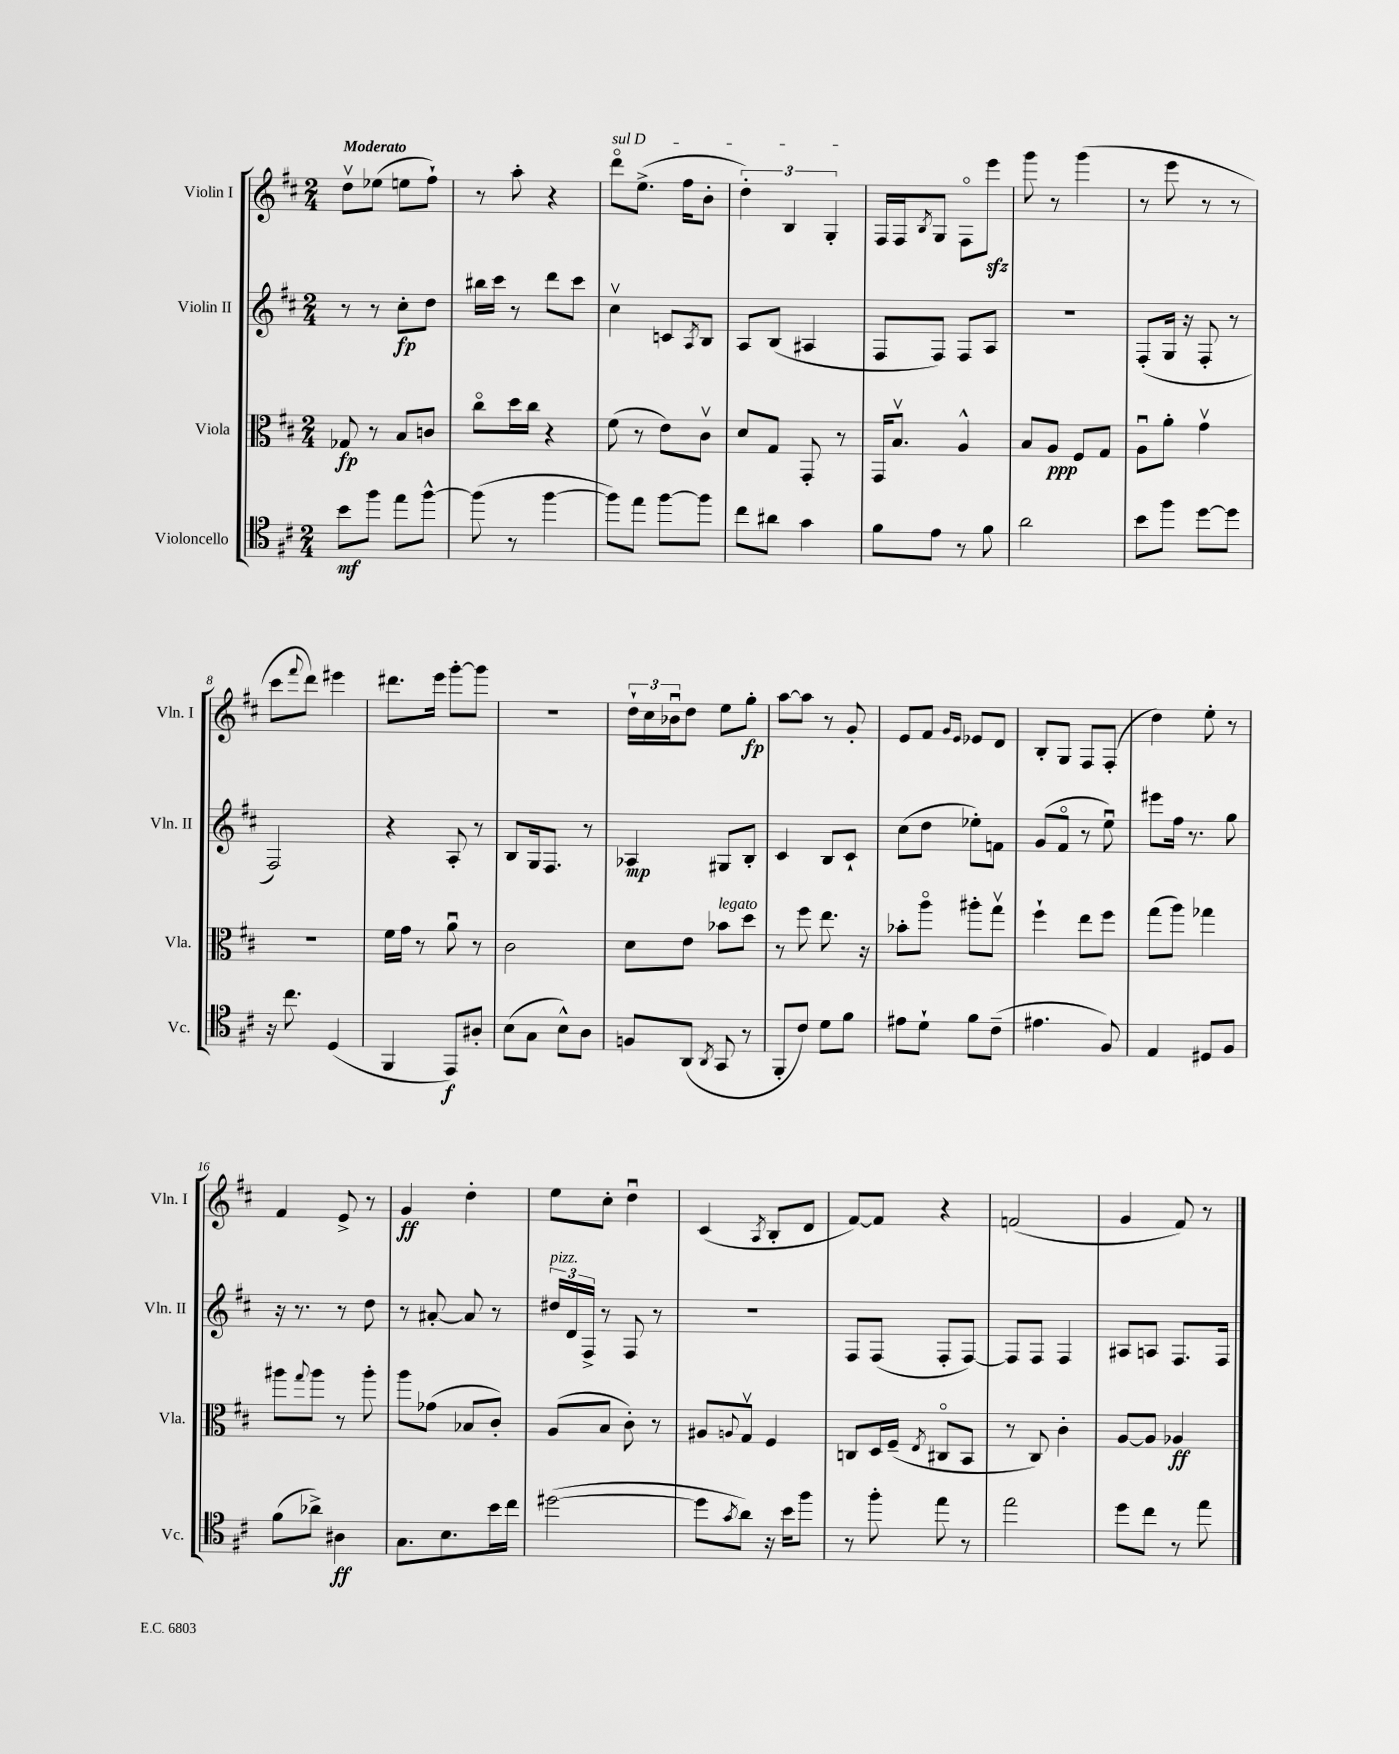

**kern	**kern	**kern	**kern
*staff4	*staff3	*staff2	*staff1
*clefC4	*clefC3	*clefG2	*clefG2
*k[f#c#]	*k[f#c#]	*k[f#c#]	*k[f#c#]
*M2/4	*M2/4	*M2/4	*M2/4
8b	8G-	8r	8ddv
8ff#	8r	8r	(8ee-
8ee	8B	8cc#'	8ee
[8ff#^^	8c	8dd	8ff#`)
=	=	=	=
(8ff#]	8cc#o	16bb#	8r
.	.	16ccc#	.
8r	16dd	8r	8aa'
.	16cc#	.	.
[4ff#	4r	8ddd	4r
.	.	8ccc#	.
=	=	=	=
8ff#])	(8f#	4cc#v	8dddo
8ee	8r	.	(8.ee^
[8ff#	8e)	8c	.
.	.	.	16ff#
.	.	8qA	.
8ff#]	8c#v	8B	8b'
=	=	=	=
8cc#	8d	8A	6dd')
8a#	8G	(8B	.
.	.	.	6B
4g	8GG'	4A#	.
.	.	.	6G'
.	8r	.	.
=	=	=	=
8f#	16GG	8F#	16F#
.	8.Bv	.	16F#
.	.	.	8qB
8e	.	8F#)	8G
8r	4A^^	8F#	8F#o
8f#	.	8A	8eee
=	=	=	=
2a	8B	2r	8ggg
.	8A	.	8r
.	8F#	.	(4ggg
.	8G	.	.
=	=	=	=
8b	8Au	(8F#'	8r
8ff#	8a'	16G	8eee
.	.	16r	.
[8dd	4gv	8F#'	8r
8dd]	.	8r	8r
=	=	=	=
16r	2r	2F#)	8ccc#
8.cc#	.	.	.
.	.	.	8qqfff#
.	.	.	8ddd)
(4D	.	.	4eee#
=	=	=	=
4FF#	16f#	4r	8.ddd#
.	16g	.	.
.	8r	.	.
.	.	.	16eee
8EE)	8au	8A'	[8ggg'
8A#'	8r	8r	8ggg]
=	=	=	=
(8B	2c#	8B	2r
8G	.	16G	.
.	.	8.F#	.
8B^^)	.	.	.
8A	.	8r	.
=	=	=	=
8F	8d	4A-	24dd`
.	.	.	24cc#
.	.	.	24b-u
(8AA	8e	.	8dd
8qAA	.	.	.
8GG	8b-	8G#	8ee
8r	8dd	8B'	8gg'
=	=	=	=
8FF#'	8r	4c#	[8aa
8c#)	8ff#	.	8aa]
8d	8.ee	8B	8r
8f#	.	8c#`	8g'
.	16r	.	.
=	=	=	=
8e#	8b-'	(8cc#	8e
8d`	8aao	8dd	8f#
.	.	.	16qqg
.	.	.	16qqe
8f#	8aa#'	8ee-')	8e-
(8c#~	8ggv	8f	8d
=	=	=	=
4.e#	4ff#`	(8g	8B'
.	.	8f#o	8G
.	8ee	8r	8F#
8F#)	8ff#	8eeu)	(8F#'
=	=	=	=
4E	(8gg	8eee#	4dd)
.	8aa)	16ff#	.
.	.	8.r	.
8D#	4gg-	.	8ee'
8F#	.	8gg	8r
=	=	=	=
(8f#	8aa#	16r	4f#
.	.	8.r	.
.	8qqgg	.	.
8a-^)	8aa#	.	.
4A#	8r	8r	8e^
.	8aa#'	8dd	8r
=	=	=	=
8.G	8aa	8r	4g
.	(8g-	[8a#'	.
8.B	.	.	.
.	8B-	8a#]	4dd'
16b	8c#')	8r	.
16cc#	.	.	.
=	=	=	=
([2dd#	(8A	24dd#	8ee
.	.	24d	.
.	.	24F#^	.
.	8B	8r	8cc#'
.	8c#')	8F#	4ddu
.	8r	8r	.
=	=	=	=
8dd#]	8A#	2r	(4c#
8qg	8qqA	.	.
8a)	8Gv	.	.
.	.	.	8qA
16r	4F#	.	8B'
16b	.	.	.
8ff#	.	.	8d
=	=	=	=
8r	8C	8F#	[8f#)
8ff#'	16D	(8F#	8f#]
.	(16F#~	.	.
.	8qE	.	.
8ee	8C#o	8F#'	4r
8r	8BB	[8F#)	.
=	=	=	=
2ee	8r	8F#]	(2f
.	8C#)	8F#	.
.	4c#'	4F#	.
=	=	=	=
8dd	[8A	8A#	4g
8cc#	8A]	8A	.
8r	4A-	8.F#	8f#)
8ee	.	.	8r
.	.	16F#	.
==	==	==	==
*-	*-	*-	*-
